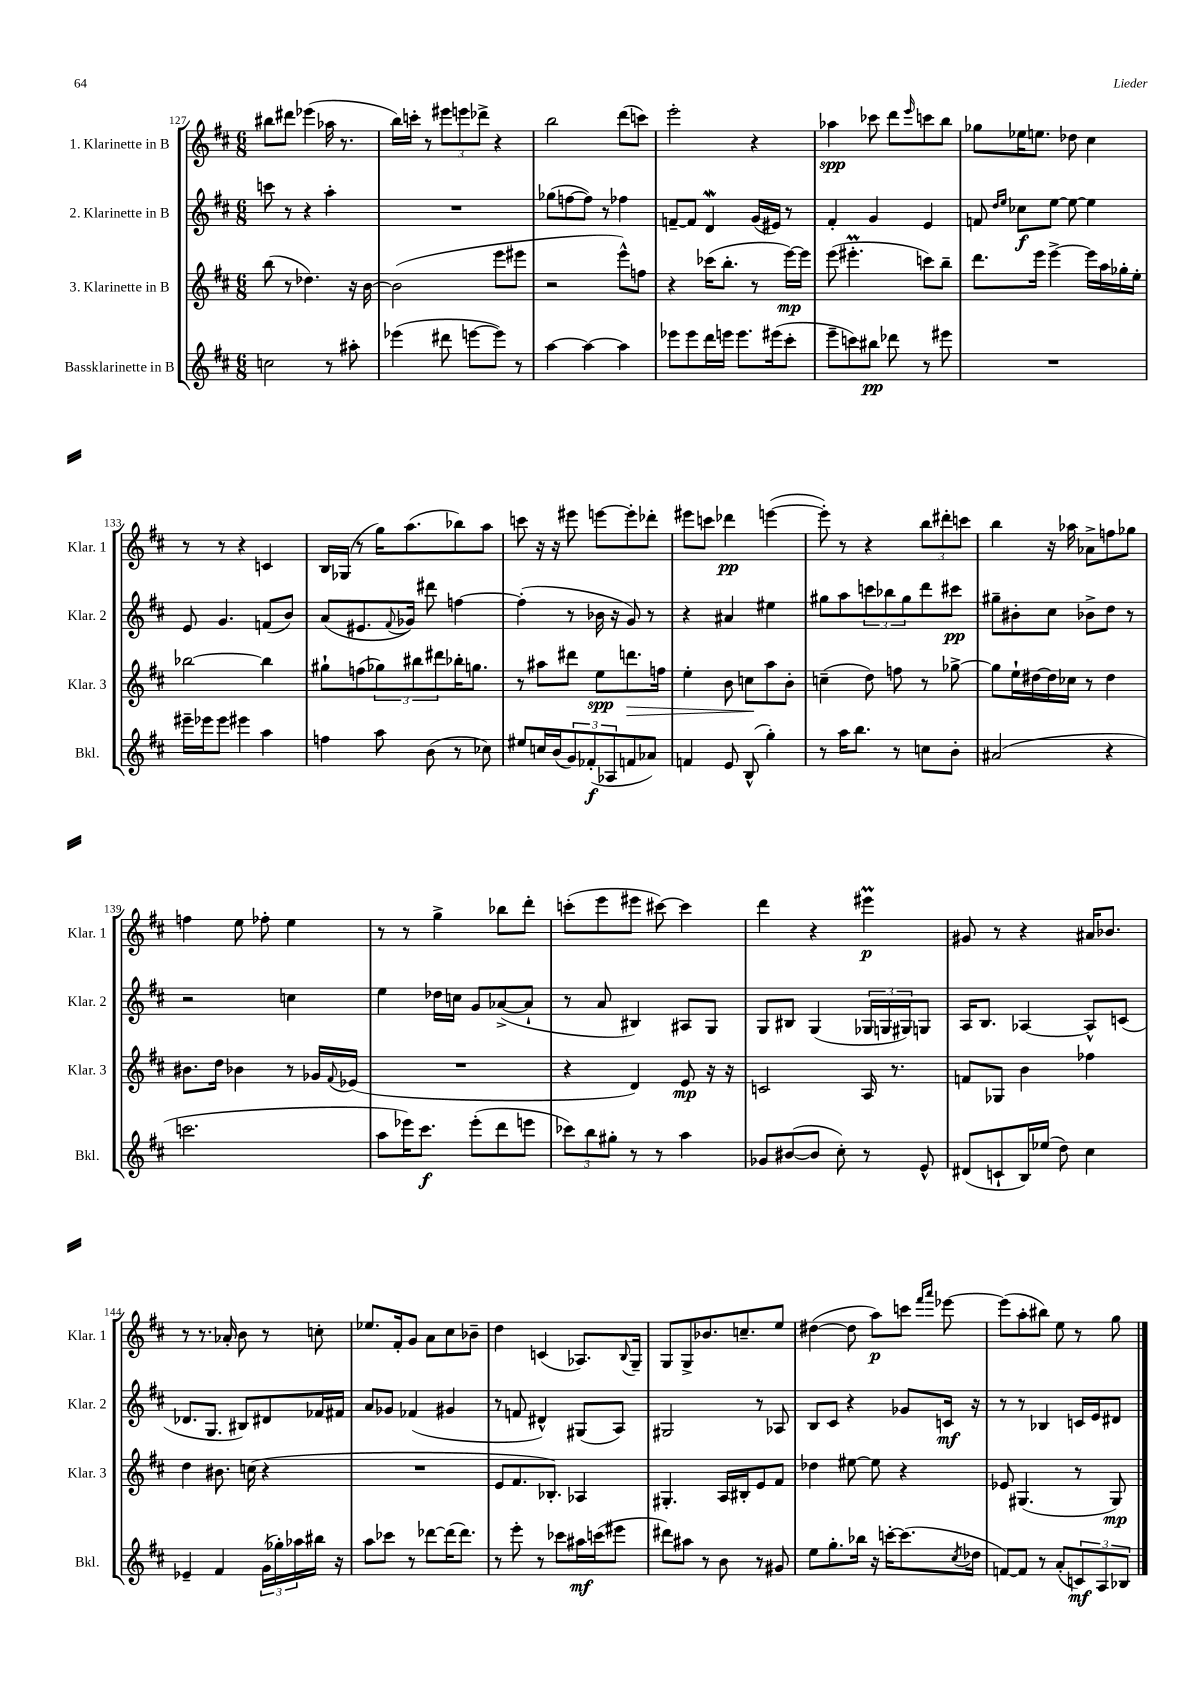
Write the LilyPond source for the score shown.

<<
\new StaffGroup <<
\new Staff = "s0" \with { instrumentName = "1. Klarinette in B" shortInstrumentName = "Klar. 1" } {
    \clef treble \key d \major \numericTimeSignature \time 6/8
    bis''8 dis'''8 ees'''4( aes''16 r8. |
    b''16) c'''16-. r8 \tuplet 3/2 { eis'''8 e'''8 des'''8-> } r4 |
    b''2 d'''8( c'''8) |
    e'''2-. r4 |
    aes''4\spp ces'''8 d'''8 \grace { e'''16 } c'''8 b''8 |
    ges''8 ees''16 e''8. des''8 cis''4 |
    r8 r8 r4 c'4 |
    b16 ges16( r8 g''16) a''8.( bes''8) a''8 |
    c'''8 r16 r16 eis'''8 e'''8~ e'''8-. des'''8-. |
    eis'''8 c'''8 des'''4\pp e'''4~( |
    e'''8-.) r8 r4 \tuplet 3/2 { b''8 dis'''8-. c'''8 } |
    b''4 r16 aes''16 aes'8-> f''8 ges''8 |
    f''4 e''8 fes''8-. e''4 |
    r8 r8 g''4-> bes''8 d'''8-. |
    c'''8-.( e'''8 eis'''8 cis'''8~) cis'''4 |
    d'''4 r4 eis'''4\prall\p |
    gis'8 r8 r4 ais'16 bes'8. |
    r8 r8. aes'16-. b'8 r8 c''8-. |
    ees''8. fis'16-. g'8 a'8 cis''8 bes'8-- |
    d''4 c'4( aes8.) \appoggiatura { b8 } g16-- |
    g8 g8-> bes'8. c''8.-- e''8 |
    dis''4~( dis''8 a''8\p) c'''8 \grace { fis'''16 a'''16 } ees'''8~ |
    ees'''8( a''8-. bis''8) e''8 r8 g''8 \bar "|." |
}
\new Staff = "s1" \with { instrumentName = "2. Klarinette in B" shortInstrumentName = "Klar. 2" } {
    \clef treble \key d \major \numericTimeSignature \time 6/8
    c'''8 r8 r4 a''4-. |
    R2. |
    ges''8( f''8~ f''8) r8 fes''4 |
    f'8~-- f'8 d'4\mordent g'16( eis'16) r8 |
    fis'4-. g'4 e'4 |
    f'8 \grace { d''16 e''16 } ces''8\f e''8~ e''8~ e''4 |
    e'8 g'4. f'8( b'8) |
    a'8( eis'8. \appoggiatura { fis'8 } ges'16) dis'''8 f''4~ |
    f''4-.( r8 bes'16 r16 g'8) r8 |
    r4 ais'4 eis''4 |
    gis''8 a''8 \tuplet 3/2 { c'''8 bes''8 gis''8 } d'''8 cis'''8\pp |
    gis''8-- bis'8-. cis''8 bes'8-> d''8 r8 |
    r2 c''4 |
    e''4 des''16 c''16 g'8 aes'8~->( aes'8-! |
    r8 a'8 bis4) ais8 g8 |
    g8 bis8 g4( \tuplet 3/2 { ges16 g16 gis16) } g8 |
    a16 b8. aes4~ aes8-^ c'8( |
    des'8. g8. bis8) dis'8 fes'16 fis'16 |
    a'8 ges'8 fes'4( gis'4 |
    r8 f'8 dis'4-^) gis8( a8) |
    gis2 r8 aes8 |
    b8 cis'8 r4 ges'8 c'16\mf r16 |
    r8 r8 bes4 c'16 e'16 dis'8 \bar "|." |
}
\new Staff = "s2" \with { instrumentName = "3. Klarinette in B" shortInstrumentName = "Klar. 3" } {
    \clef treble \key d \major \numericTimeSignature \time 6/8
    b''8( r8 des''4.) r16 b'16~ |
    b'2( e'''8 eis'''8 |
    r2 e'''8-^) f''8 |
    r4 ces'''16( b''8.-. r8 e'''16~\mp) e'''16 |
    e'''8( eis'''4.-.\prall c'''8) b''8-- |
    d'''8. e'''16 e'''4~-> e'''16 a''16 ges''16-. e''16-. |
    bes''2~ bes''4 |
    gis''8-! f''8( \tuplet 3/2 { ges''8) bis''8 dis'''8 } bes''16-. g''8. |
    r8 ais''8 dis'''8 e''8\spp d'''8.\> f''16 |
    e''4-. b'8 c''8\! a''8 b'8-. |
    c''4--( d''8) f''8 r8 ges''8~-> |
    ges''8 e''16-! dis''16~ dis''16 ces''16 r8 dis''4 |
    bis'8. d''16 bes'4 r8 ges'16 \appoggiatura { fis'8 } ees'16( |
    R2. |
    r4 d'4) e'8\mp r16 r16 |
    c'2 a16 r8. |
    f'8 ges8 b'4 fes''4 |
    d''4 bis'8. c''16( r4 |
    R2. |
    e'8 fis'8. bes8.-.) aes4 |
    gis4.-. a16 bis16-. e'8 fis'8 |
    des''4 eis''8~ eis''8 r4 |
    ees'8 gis4.( r8 gis8\mp) \bar "|." |
}
\new Staff = "s3" \with { instrumentName = "Bassklarinette in B" shortInstrumentName = "Bkl." } {
    \clef treble \key d \major \numericTimeSignature \time 6/8
    c''2 r8 ais''8-. |
    ees'''4( dis'''8 e'''8~ e'''8) r8 |
    a''4~ a''4~ a''4 |
    ees'''8 ees'''8 d'''16 e'''16 e'''8. eis'''16( cis'''8-. |
    e'''8-- c'''8) bis''8\pp des'''8 r8 eis'''8 |
    R2. |
    eis'''16-- ees'''16 ees'''8 eis'''4 a''4 |
    f''4 a''8 b'8( r8 ces''8) |
    eis''8 c''16 b'16( \tuplet 3/2 { g'8) fes'8-.\f( aes8 } f'8 aes'8) |
    f'4 e'8 b8-^( g''4-.) |
    r8 a''16 b''8. r8 c''8 b'8-. |
    ais'2( r4 |
    c'''2. |
    a''8 ees'''16) cis'''8.\f ees'''8-.( d'''8 e'''8 |
    \tuplet 3/2 { ces'''8) b''8 gis''8-. } r8 r8 a''4 |
    ges'8 bis'8~( bis'8 cis''8-.) r8 e'8-^ |
    dis'8( c'8-! b16) ees''16( d''8) cis''4 |
    ees'4-- fis'4 \tuplet 3/2 { g'16( ges''16-.) aes''16 } bis''16 r16 |
    a''8 ces'''8 r8 des'''8~ des'''16( des'''8.) |
    r8 e'''8-. r8 ces'''8 ais''16\mf c'''16( eis'''8 |
    dis'''8) ais''8 r8 b'8 r8 gis'8 |
    e''8 g''8.-. bes''16 r16 c'''16~-. c'''8.( \acciaccatura { cis''8 } des''16 |
    f'8~) f'8 r8 a'8-.( \tuplet 3/2 { c'8\mf) a8 bes8 } \bar "|." |
}
>>
>>
\layout { \context { \Score currentBarNumber = #127 } }
